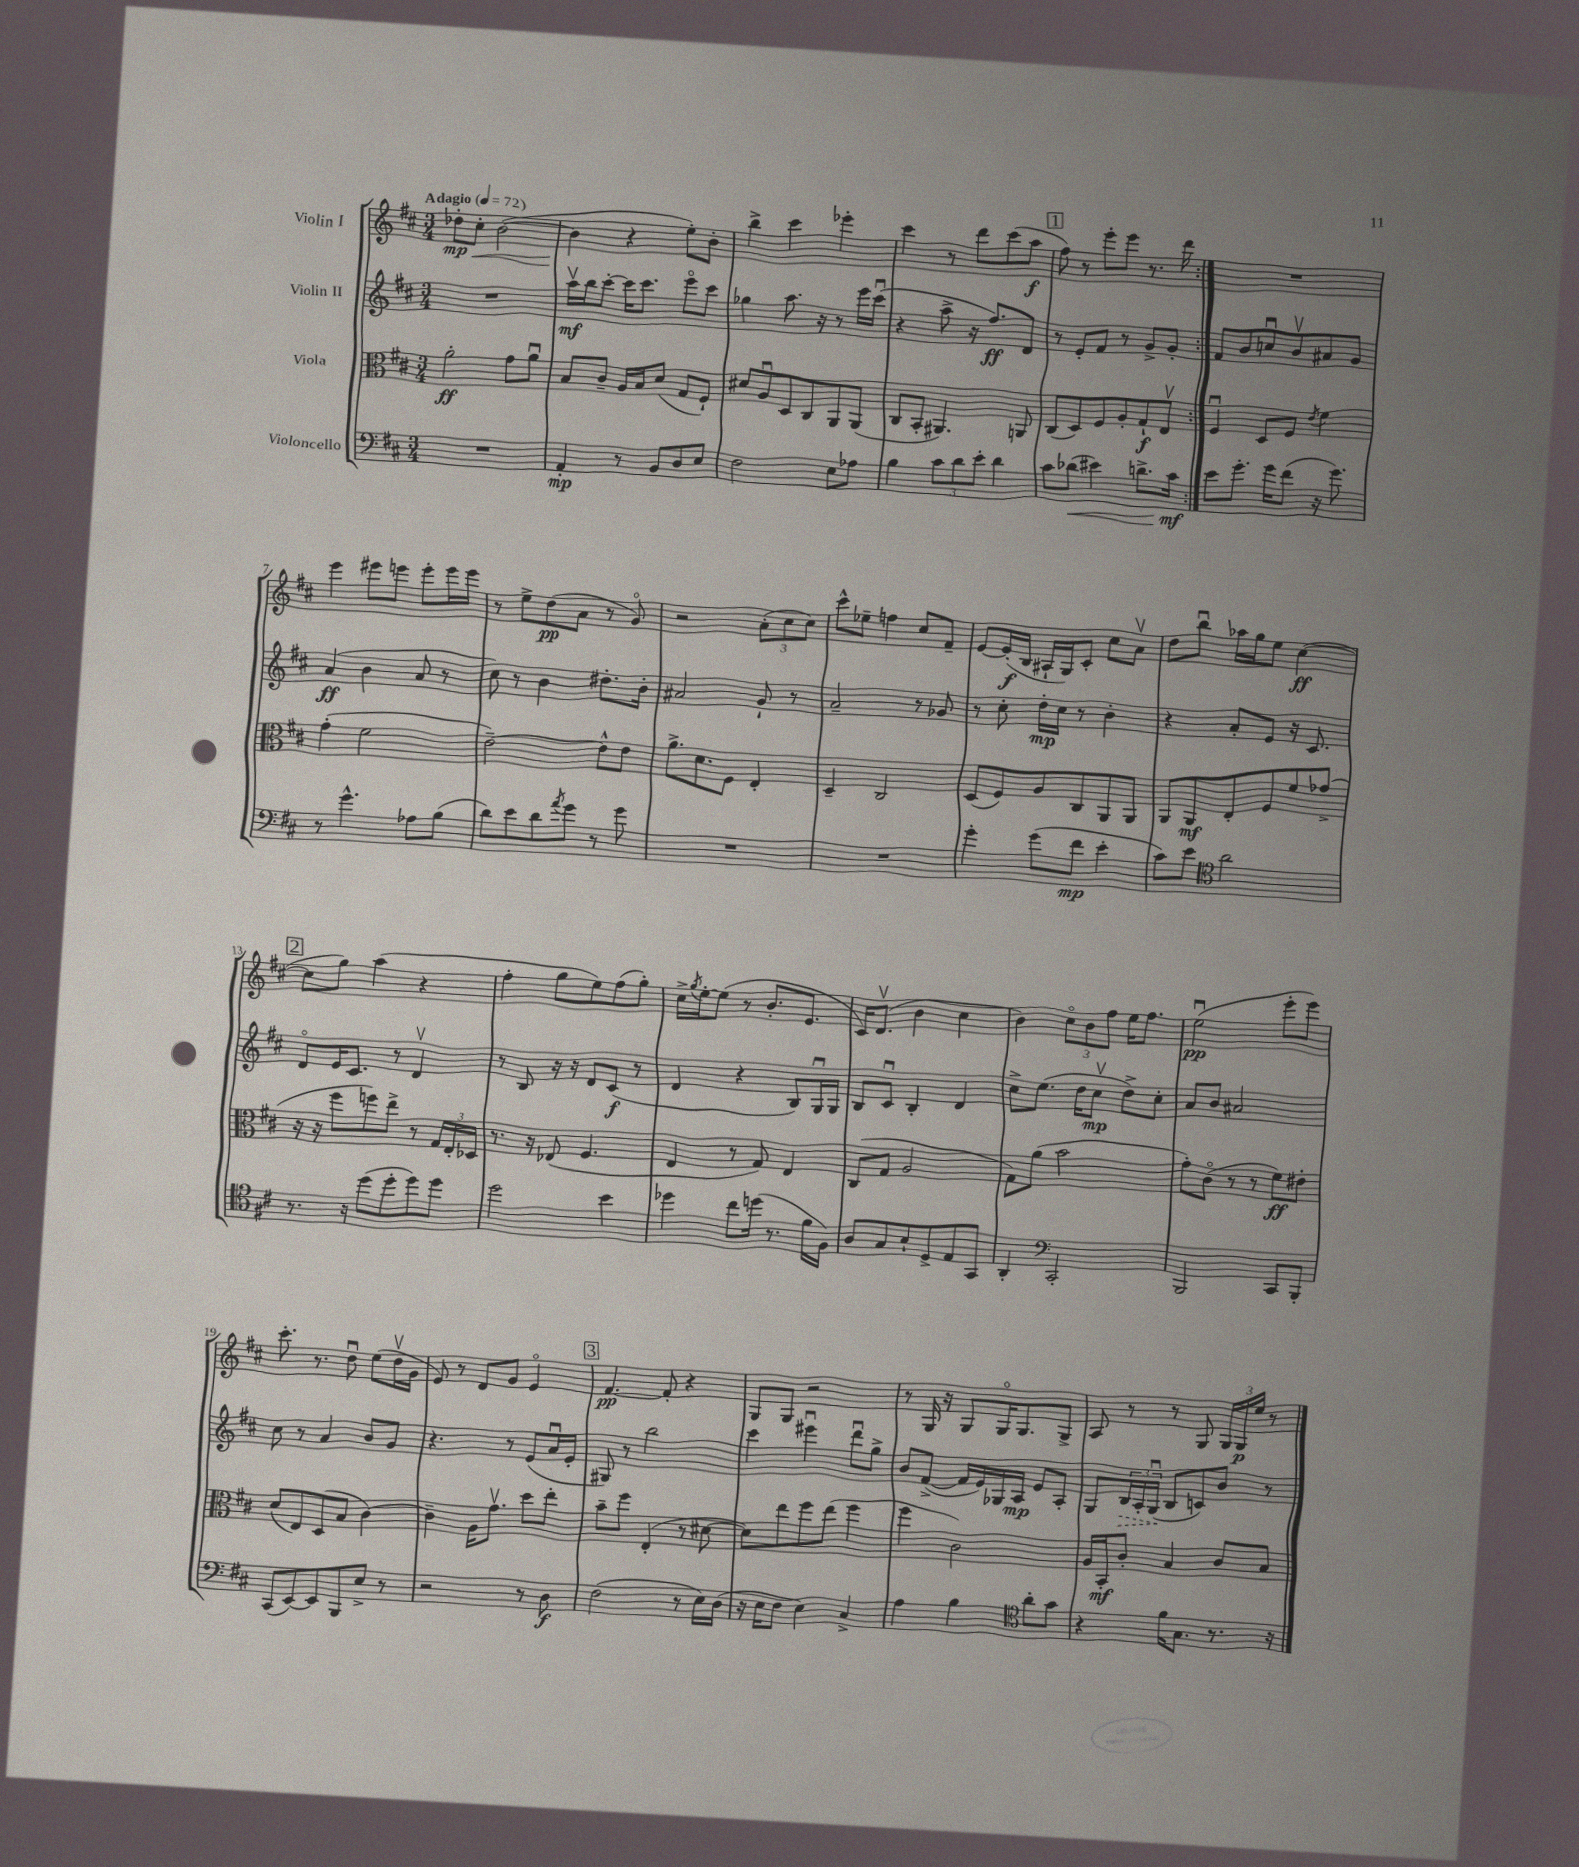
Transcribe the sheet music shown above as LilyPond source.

<<
\new StaffGroup <<
\new Staff = "s0" \with { instrumentName = "Violin I" } {
    \clef treble \key d \major \numericTimeSignature \time 3/4 \tempo "Adagio" 4 = 72
    \repeat volta 2 { des''8-.\mp cis''8-.\< b'2~( |
    b'4\! r4 e''8-.) b'8-. |
    b''4-> cis'''4 ees'''4-. |
    cis'''4 r8 d'''8 cis'''8( a''8\f |
    \mark \markup { \box "1" } fis''8) r8 e'''8-. e'''8 r8. d'''16 | }
    R2. |
    e'''4 eis'''8 e'''8 e'''8-. e'''16 e'''16 |
    r8 e''8-> d''8\pp( a'8 r8 g'8\flageolet) |
    r2 \tuplet 3/2 { a'8-.( cis''8 cis''8) } |
    cis'''8-^ ees''8-- f''4 cis''8 fis'8-- |
    e'8~ e'16-.\f( b16 ais16-! g16) cis'8-. cis''8 a'8\upbow |
    d''8 b''8\downbow aes''16 g''16 e''8 cis''4~\ff( |
    \mark \markup { \box "2" } cis''8 g''8) a''4( r4 |
    fis''4-. g''8 e''8) fis''8( g''8-.) |
    cis''16-> \acciaccatura { g''8 } e''16~-. e''8( r8 b'8.-. e'8. |
    cis'16) d'8.\upbow( b'4 cis''4 |
    b'4) \tuplet 3/2 { cis''8\flageolet b'8 fis''8 } e''16 fis''8. |
    e''2\downbow\pp( e'''8-. e'''8) |
    cis'''8.-. r8. d''8\downbow e''8( d''16\upbow g'16 |
    e'8) r8 d'8 g'8 e'4\flageolet |
    \mark \markup { \box "3" } fis'4.~\pp fis'8-. r4 |
    g8 g8 r2 |
    r8 g16 r16 g8 g16\flageolet g8. g8-> |
    a8 r8 r8 g8 \tuplet 3/2 { g16 g16\p e''16 } r8 \bar "|." |
}
\new Staff = "s1" \with { instrumentName = "Violin II" } {
    \clef treble \key d \major \numericTimeSignature \time 3/4
    \repeat volta 2 { R2. |
    a''16\upbow\mf b''16 cis'''8~-. cis'''16 cis'''8. e'''8\flageolet cis'''8 |
    ges''4 a''8. r16 r8 e'''16 cis'''16\downbow( |
    r4 a''8-> r16 fis''8.\ff) d'8 |
    \mark \markup { \box "1" } r8 e'8-. fis'8 r8 g'8-> g'8-. | }
    fis'8 b'8 c''8\downbow b'8\upbow ais'8 g'8 |
    a'4\ff( b'4 a'8 r8 |
    cis''8) r8 b'4 dis''8.-. b'16-. |
    ais'2 g'8-! r8 |
    a'2-- r8 ges'8 |
    r8 cis''8-. d''16-.\mp cis''16 r8 b'4-. |
    r4 a'8-. e'8 r16 cis'8. |
    \mark \markup { \box "2" } d'8\flageolet e'16 cis'8. r8 d'4\upbow |
    r8 b8 r16 r16 d'8 cis'8\f( r8 |
    d'4 r4 b8) g16\downbow g16 |
    b8 cis'8\downbow b4-. d'4 |
    cis''8-> e''8.( d''16 cis''8\upbow\mp d''8->) cis''8-. |
    a'8 b'8 ais'2 |
    cis''8 r8 a'4 b'8 g'8 |
    r4. r8 e'8( a'16\downbow e'16-. |
    \mark \markup { \box "3" } gis8) r8 b''2 |
    cis'''4 eis'''4\downbow d'''8\downbow g''8-> |
    b'8 fis'8~->( fis'16 e'16) ges16 a16\mp e'8 a8-. |
    g8 \tuplet 3/2 { \once \override Hairpin.style = #'dashed-line b16\> a16-. g16\downbow\!( } b8 c'8) b'8 r8 \bar "|." |
}
\new Staff = "s2" \with { instrumentName = "Viola" } {
    \clef alto \key d \major \numericTimeSignature \time 3/4
    \repeat volta 2 { a'2-.\ff g'8 a'8\downbow |
    b8 cis'8-- a16 b16 d'8( g8 fis8-!) |
    dis'8 a8\downbow d8 cis8 a,8 a,8( |
    cis8 b,8-. ais,4.) a,8 |
    \mark \markup { \box "1" } cis8( d8) fis8 a8-. g8-!\f e8\upbow | }
    fis4\downbow d8 fis8 \acciaccatura { e'8 } fis'4 |
    g'4-.( fis'2 |
    e'2~--) e'8-^ e'8 |
    a'8.-> d'8. fis8 e4-. |
    d4-- cis2 |
    d8( fis8) a8 cis8 a,8 a,8 |
    a,8 a,8\mf e8-. fis8 fis'8 ges'8->( |
    \mark \markup { \box "2" } r16 r16 fis''8 f''8) e''8-> r8 \tuplet 3/2 { g16 e16-. des16 } |
    r8. r16 ees8( fis4. |
    e4 r8 g8) e4 |
    cis8( g8 a2 |
    g8) a'8( b'2 |
    g'8-.) cis'8\flageolet( r8 r8 fis'8\ff) eis'8-. |
    d'8( e8) d8( b8 cis'4~) |
    cis'4-- a16 g'8.\upbow d''8 e''8-. |
    \mark \markup { \box "3" } b'8-- fis''8 e4-.( r8 dis'8~ |
    dis'8) e''8 fis''8 e''8( fis''4 |
    fis''4 cis'2) |
    a16 b,16-.\mf cis'8-. b4 cis'8 b8 \bar "|." |
}
\new Staff = "s3" \with { instrumentName = "Violoncello" } {
    \clef bass \key d \major \numericTimeSignature \time 3/4
    \repeat volta 2 { R2. |
    a,4-.\mp r8 b,8 d8 e8 |
    fis2 e8 aes8 |
    b4 \tuplet 3/2 { cis'8 d'8 e'8-. } d'4 |
    \mark \markup { \box "1" } cis'8 des'8\<( eis'4) d'8.-> cis'16\mf\! | }
    e'8 g'8.-. g'16 fis'8( r16 g'8.) |
    r8 g'4.-^ aes8 b8( |
    d'8) e'8 d'8 \acciaccatura { a'8 } g'8 r8 g'8 |
    R2. |
    R2. |
    g'4-. g'8( fis'8\mp e'4-. |
    cis'8) e'8 \clef tenor a'2 |
    \mark \markup { \box "2" } r8. r16 d''8( d''8-. d''8) d''8 |
    d''2 b'4 |
    des''4 cis''8 d''16( r8. fis'16 fis16) |
    a8 g8 b8-! d8-> e8 g,8 |
    a,4-. \clef bass cis,2-. |
    b,,2 cis,8 b,,8-. |
    cis,8( e,8~) e,8 b,,8 e8-> r8 |
    r2 r8 d8\f |
    \mark \markup { \box "3" } fis2( r8 e16) d16( |
    r16 e16 fis8 e4) cis4-> |
    a4 b4 \clef tenor a'8-. g'8 |
    r4 fis'16 g8. r8. r16 \bar "|." |
}
>>
>>
